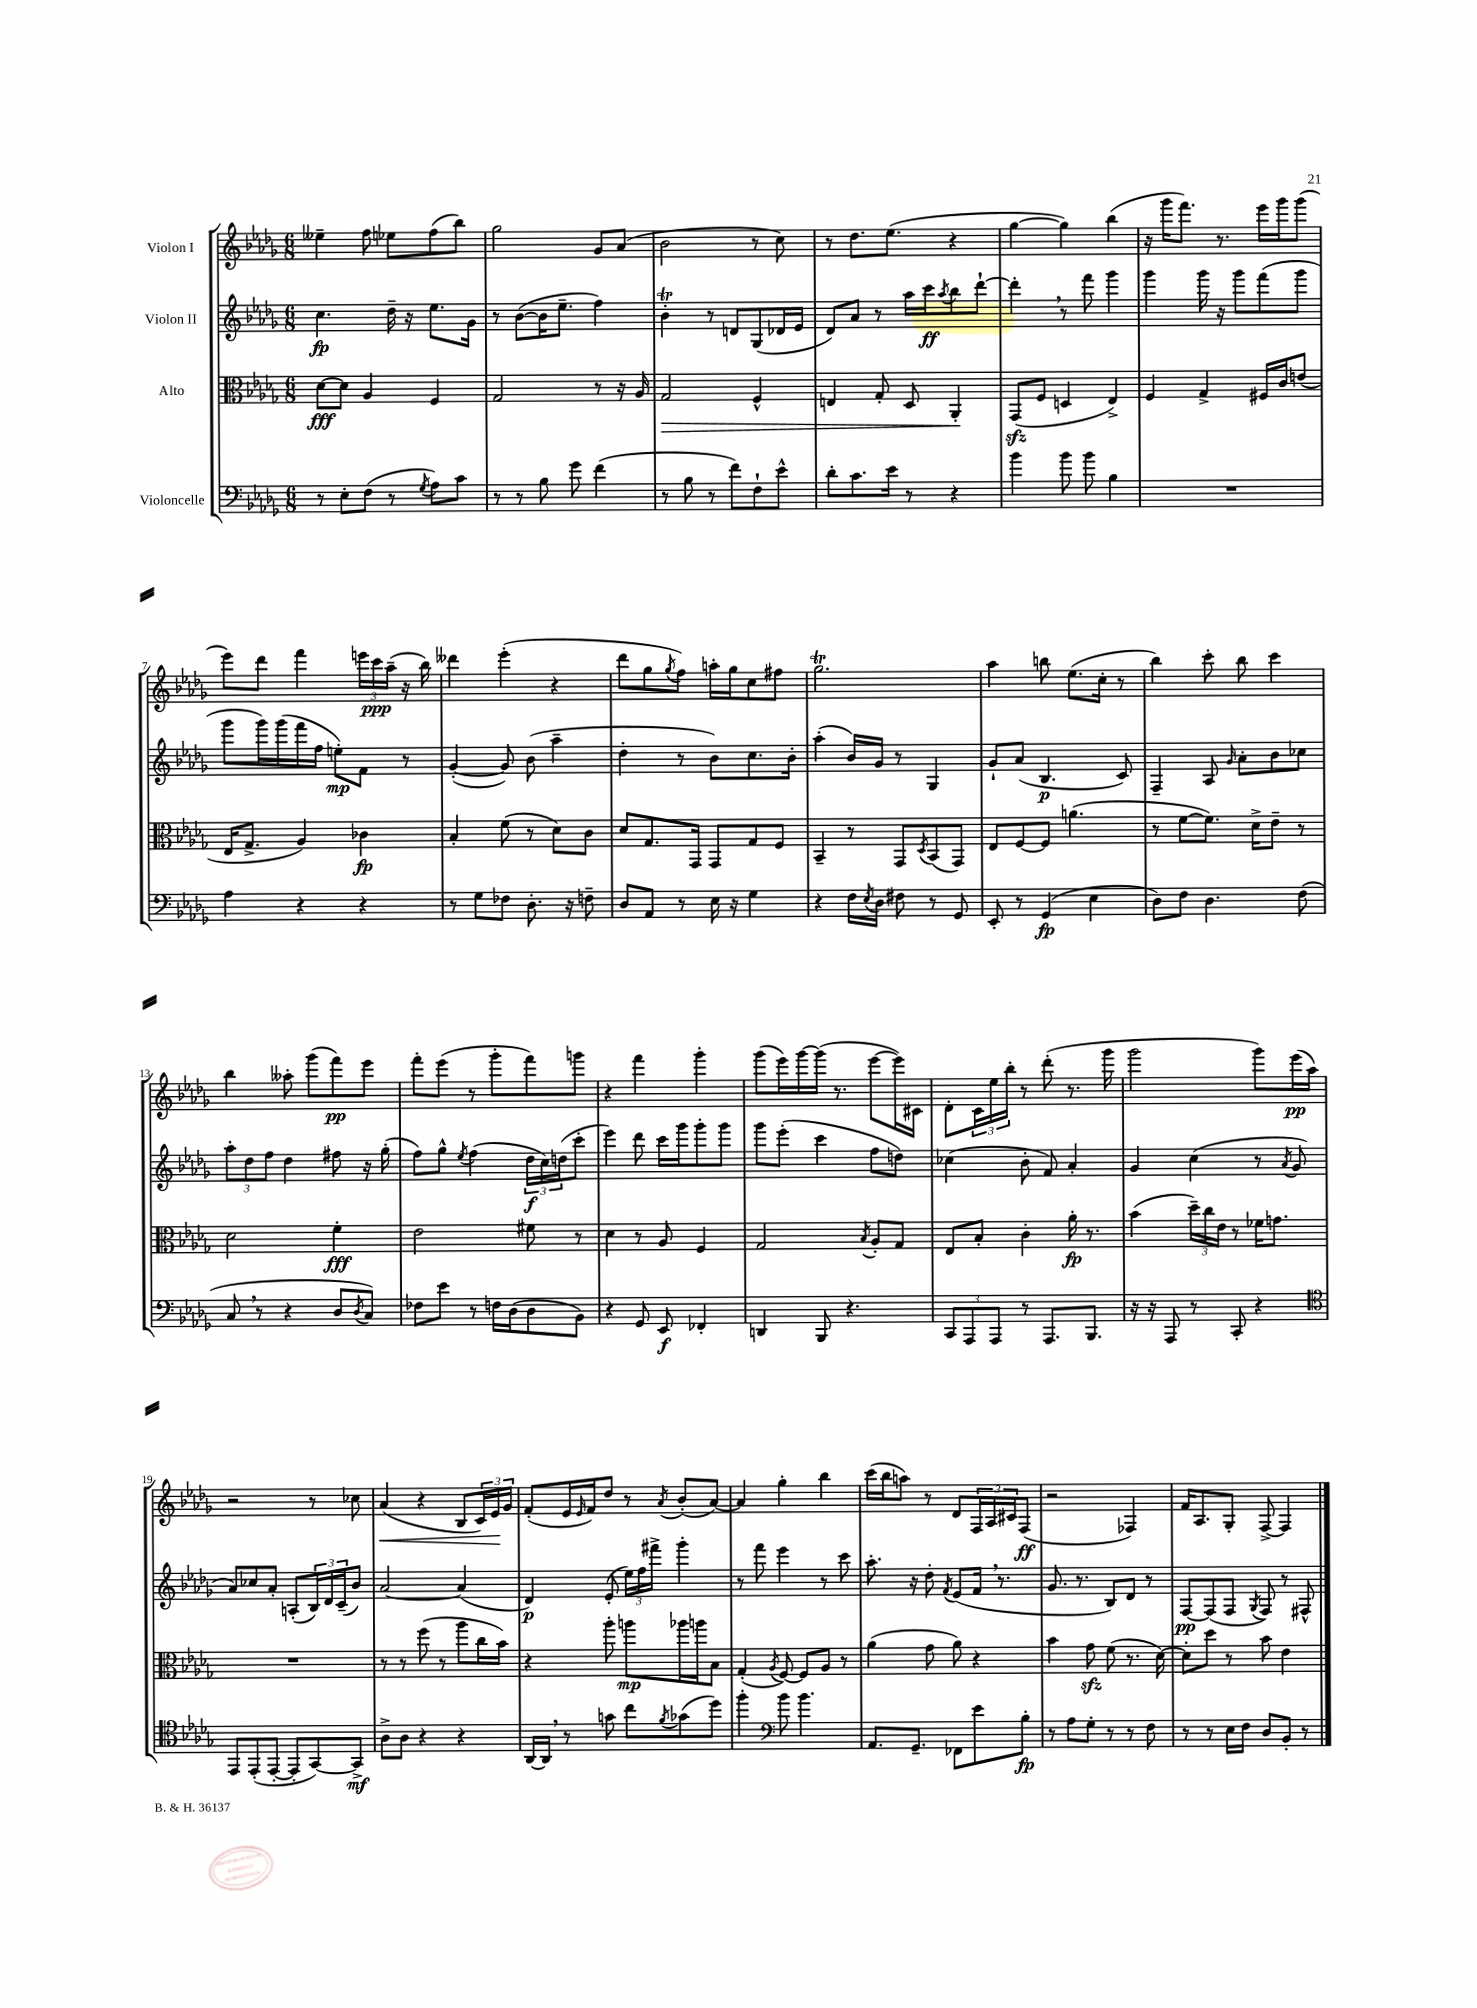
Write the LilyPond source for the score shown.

<<
\new StaffGroup <<
\new Staff = "s0" \with { instrumentName = "Violon I" } {
    \clef treble \key des \major \numericTimeSignature \time 6/8
    eeses''4-- f''8 ees''8 f''8( bes''8) |
    ges''2 ges'8 aes'8( |
    bes'2 r8 c''8) |
    r8 des''8. ees''8.( r4 |
    ges''4~ ges''4) bes''4( |
    r16 ges'''16 f'''8.) r8. ees'''16 ges'''16 ges'''8( |
    ees'''8) des'''8 f'''4 \tuplet 3/2 { e'''16 c'''16\ppp aes''16--( } r16 bes''16) |
    deses'''4 ees'''4-.( r4 |
    des'''8 ges''8 \acciaccatura { ges''8 } f''8) a''16-. ges''16 c''8 fis''8 |
    ges''2.\trill |
    aes''4 b''8 ees''8.( c''16-. r8 |
    bes''4) c'''8-. bes''8 c'''4 |
    bes''4 aeses''8-. ges'''8( f'''8\pp) ees'''8 |
    f'''8-. ees'''8( r8 ges'''8-. f'''8) g'''8 |
    r4 f'''4 ges'''4-. |
    ges'''8( ees'''16) ges'''16~ ges'''16( r8. ees'''8~ ees'''16) cis'16 |
    des'8-. \tuplet 3/2 { c'16 ees''16 bes''16-. } r8 des'''8-.( r8. ges'''16 |
    ges'''2 ges'''8) ees'''16\pp( aes''16) |
    r2 r8 ces''8 |
    aes'4\<( r4 bes8 \tuplet 3/2 { c'16) ees'16\! ges'16 } |
    f'8-.( ees'16 \grace { ees'16 } f'16) des''8 r8 \acciaccatura { aes'8 } bes'8-.( aes'8~) |
    aes'4 ges''4-. bes''4 |
    c'''16( bes''16 a''8) r8 des'8 \tuplet 3/2 { f16 aes16 cis'16 } f8\ff( |
    r2 fes4) |
    f'16 aes8. ges8-. f8~-> f4 \bar "|." |
}
\new Staff = "s1" \with { instrumentName = "Violon II" } {
    \clef treble \key des \major \numericTimeSignature \time 6/8
    c''4.\fp des''16-- r16 ees''8. ges'16 |
    r8 bes'8~( bes'16 ees''8.-- f''4) |
    bes'4-.\trill r8 d'8 ges8( des'16 ees'16 |
    des'8) aes'8 r8 aes''16 c'''16\ff \acciaccatura { aes''8 } bes''8 des'''8~-! |
    des'''4-. \breathe r8 f'''8 ges'''4 |
    ges'''4 ges'''16 r16 ges'''8 f'''8( ges'''8 |
    ges'''8 ges'''16) ges'''16( f'''16 f''16 e''8-.\mp) f'8 r8 |
    ges'4~-.( ges'8) bes'8( aes''4-- |
    des''4-. r8 bes'8) c''8. bes'16-. |
    aes''4-.( bes'16) ges'16 r8 ges4 |
    ges'8-! aes'8( bes4.\p c'8) |
    f4-- aes8 \grace { ges'16 } aes'8-. bes'8 ces''8 |
    \tuplet 3/2 { aes''8-. des''8 f''8 } des''4 fis''8 r16 ges''16-.( |
    f''8) ges''8-^ \acciaccatura { ees''8 } f''4( \tuplet 3/2 { des''16\f c''16) d''16( } c'''8-. |
    ees'''4) des'''8 c'''16 ges'''16 ges'''8-. ges'''8 |
    ges'''8 ees'''8-.( c'''4 f''8 d''8) |
    ces''4( bes'8-. f'8) aes'4-. |
    ges'4 c''4( r8 \acciaccatura { aes'8 } ges'8 |
    aes'8) ces''8 aes'8-. a8-.( \tuplet 3/2 { bes16) des'16 c'16--( } bes'8) |
    aes'2~ aes'4( |
    des'4\p) ees'8-.( \tuplet 3/2 { ees''16) f''16 fis'''16-> } ges'''4-. |
    r8 f'''8 ees'''4 r8 c'''8 |
    aes''8.-. r16 des''8-. \acciaccatura { f'8 } ees'8( f'16 \breathe r8. |
    ges'8. r8. bes8) des'8 r8 |
    f8~\pp f8( f8 \acciaccatura { ges8 } f8) r8 fis8-^ \bar "|." |
}
\new Staff = "s2" \with { instrumentName = "Alto" } {
    \clef alto \key des \major \numericTimeSignature \time 6/8
    des'8~\fff des'8 aes4 f4 |
    ges2 r8 r16 aes16 |
    ges2\> f4-^ |
    e4 ges8-. des8 aes,4-.\! |
    ges,8\sfz( f8 d4 ees4->) |
    f4 ges4-> fis16 c'16 e'8( |
    ees16 ges8.-> aes4) ces'4\fp |
    bes4-. f'8( r8 des'8) c'8 |
    des'8 ges8. ges,16 ges,8 ges8 f8 |
    bes,4-- r8 ges,8 \acciaccatura { des8 } bes,8( ges,8) |
    ees8 f8~ f8 a'4.( |
    r8 f'8~ f'8.) des'16-> ees'8-- r8 |
    des'2 f'4-.\fff |
    ees'2 fis'8 r8 |
    des'4 r8 aes8 f4 |
    ges2 \acciaccatura { bes8 } aes8-. ges8 |
    ees8 bes8-. c'4-. aes'16-.\fp r8. |
    bes'4( \tuplet 3/2 { des''16--) c''16 ees'16 } r8 fes'16 g'8. |
    R2. |
    r8 r8 f''8( r8 aes''8 c''16 bes'16) |
    r4 aes''8-. a''8\mp aes''16 a''16 bes8 |
    ges4-.( \acciaccatura { aes8 } f8~) f8 aes8 r8 |
    aes'4( ges'8 aes'8) r4 |
    bes'4 ges'8\sfz f'8( r8. des'16~) |
    des'8-. des''8 r8 bes'8 ees'4 \bar "|." |
}
\new Staff = "s3" \with { instrumentName = "Violoncelle" } {
    \clef bass \key des \major \numericTimeSignature \time 6/8
    r8 ees8-. f8( r8 \acciaccatura { ges8 } aes8) c'8 |
    r8 r8 bes8 ges'8 f'4( |
    r8 bes8 r8 f'8) f8-! ees'8-^ |
    des'8-. c'8. ees'16 r8 r4 |
    bes'4 bes'8 bes'8 bes4 |
    R2. |
    aes4 r4 r4 |
    r8 ges8 fes8 des8.-. r16 f8-- |
    des8 aes,8 r8 ees16 r16 ges4 |
    r4 f16 \acciaccatura { ees8 } des16 fis8 r8 ges,8 |
    ees,8-. r8 ges,4\fp( ees4 |
    des8) f8 des4. f8( |
    c8 \breathe r8 r4 des8 \acciaccatura { des8 } c8) |
    fes8 ees'8 r8 f16 des16( des8 bes,8) |
    r4 ges,8 ees,8\f fes,4-. |
    d,4 bes,,8 r4. |
    \tuplet 3/2 { c,8 aes,,8 aes,,8 } r8 aes,,8. bes,,8. |
    r16 r16 aes,,8 r8 c,8-. r4 |
    \clef tenor ees,8 ees,8-.( ees,8~-. ees,8-. ges,8~) ges,8->\mf |
    aes8-> aes8 r4 r4 |
    aes,16~ aes,16 \breathe r8 g'8 c''8 \acciaccatura { f'8 } ges'8( des''8) |
    f''4-. \clef bass bes'8 bes'4. |
    aes,8. ges,8.-- fes,8 ees'8 bes8-.\fp |
    r8 aes8 ges8-. r8 r8 f8 |
    r8 r8 ees16 f16 des8 bes,8-. r8 \bar "|." |
}
>>
>>
